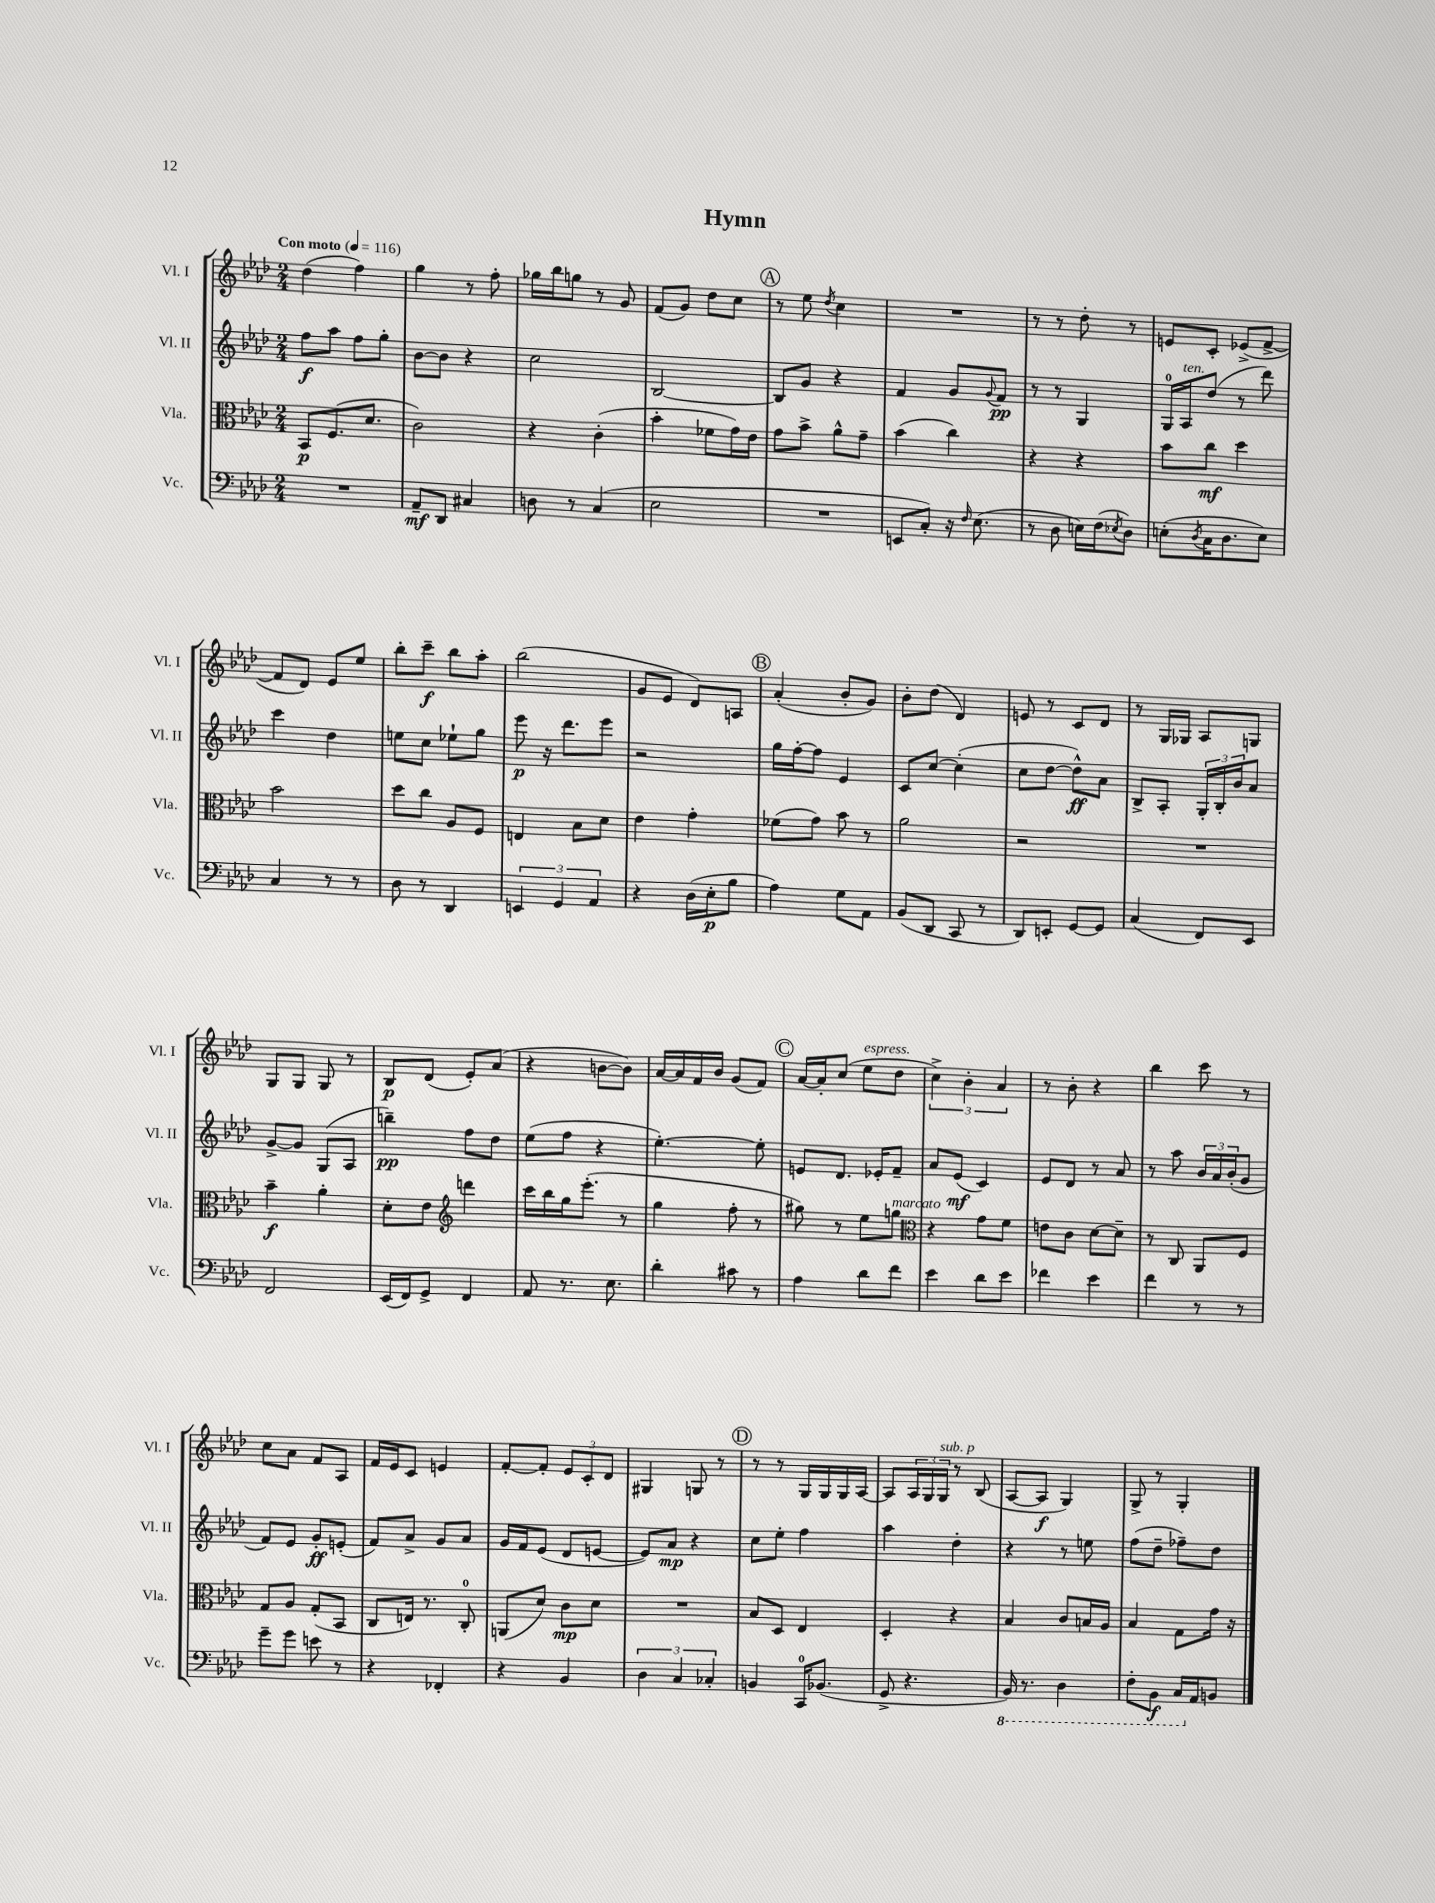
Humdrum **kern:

**kern	**dynam	**kern	**dynam	**kern	**dynam	**kern	**dynam
*part4	*part4	*part3	*part3	*part2	*part2	*part1	*part1
*staff4	*staff4	*staff3	*staff3	*staff2	*staff2	*staff1	*staff1
*I"Vc.	*	*I"Vla.	*	*I"Vl. II	*	*I"Vl. I	*
*I'Vc.	*	*I'Vla.	*	*I'Vl. II	*	*I'Vl. I	*
*clefF4	*	*clefC3	*	*clefG2	*	*clefG2	*
*k[b-e-a-d-]	*	*k[b-e-a-d-]	*	*k[b-e-a-d-]	*	*k[b-e-a-d-]	*
*M2/4	*	*M2/4	*	*M2/4	*	*M2/4	*
*MM116	*	*MM116	*	*MM116	*	*MM116	*
=1	=1	=1	=1	=1	=1	=1	=1
!	!	!	!	!	!	!LO:TX:a:B:t=Con moto	!
2r	.	8BB-/L	p	8ff\L	f	(4dd-\	.
.	.	(8.F/	.	8aa-\J	.	.	.
.	.	.	.	8ff\L	.	4ff\)	.
.	.	8.d-/J	.	.	.	.	.
.	.	.	.	8gg'\J	.	.	.
=2	=2	=2	=2	=2	=2	=2	=2
8AA-~/L	mf	2c\)	.	[8b-\L	.	4gg\	.
8DD-/J	.	.	.	8b-\J]	.	.	.
4C#X/	.	.	.	4r	.	8r	.
.	.	.	.	.	.	8ff'\	.
=3	=3	=3	=3	=3	=3	=3	=3
8Dn\	.	4r	.	2cc\	.	16gg-X\LL	.
.	.	.	.	.	.	16bb-\J	.
8r	.	.	.	.	.	8ggn\J	.
(4C/	.	(4c'\	.	.	.	8r	.
.	.	.	.	.	.	8g/	.
=4	=4	=4	=4	=4	=4	=4	=4
2E-\	.	4b-'\	.	[2B-/	.	(8f/L	.
.	.	.	.	.	.	8g/J)	.
.	.	8f-X\L	.	.	.	8dd-\L	.
.	.	16g\L)	.	.	.	8cc\J	.
.	.	16e-\JJ	.	.	.	.	.
!!LO:REH:place=s1:t=A
=5	=5	=5	=5	=5	=5	=5	=5
2r	.	8g\L	.	8B-/L]	.	8r	.
.	.	8b-^\J	.	8g/J	.	8ee-\	.
.	.	.	.	.	.	8qdd-/	.
.	.	8a-^^\L	.	4r	.	4cc\	.
.	.	8g~\J	.	.	.	.	.
=6	=6	=6	=6	=6	=6	=6	=6
8EEn/L	.	(4b-\	.	4f/	.	2r	.
8C'/J)	.	.	.	.	.	.	.
16r	.	4cc\)	.	8g/L	.	.	.
16qqF/	.	.	.	.	.	.	.
(8.E-\	.	.	.	.	.	.	.
.	.	.	.	8qqg/	.	.	.
.	.	.	.	8f/J	pp	.	.
=7	=7	=7	=7	=7	=7	=7	=7
8r	.	4r	.	8r	.	8r	.
8D-\	.	.	.	8r	.	8r	.
16En\LL)	.	4r	.	4G/	.	8dd-'\	.
(16F\J	.	.	.	.	.	.	.
8qE-X/	.	.	.	.	.	.	.
8D-\J)	.	.	.	.	.	8r	.
=8	=8	=8	=8	=8	=8	=8	=8
(8En'\L	.	8b-\L	.	16G/LL	.	8en/L	.
!	!	!	!	!LO:TX:a:i:t=ten.	!	!	!
.	.	.	.	16A-/J	.	.	.
8qD-/	.	.	.	.	.	.	.
16C\K	.	8cc\J	mf	(8dd-/J	.	8c'/J	.
8.D-\	.	.	.	.	.	.	.
.	.	4dd-\	.	8r	.	(8e-X^/L	.
8E\J)	.	.	.	8ddd-\)	.	[8f^/J	.
!!LO:LB:g=z
=9	=9	=9	=9	=9	=9	=9	=9
4C/	.	2b-\	.	4ccc\	.	8f/L]	.
.	.	.	.	.	.	8d-/J)	.
8r	.	.	.	4dd-\	.	8e-/L	.
8r	.	.	.	.	.	8ee-/J	.
=10	=10	=10	=10	=10	=10	=10	=10
8D-\	.	8dd-\L	.	8een\L	.	8bb-'\L	.
8r	.	8cc\J	.	8cc\J	.	8ccc~\J	f
4DD-/	.	8A-/L	.	8ee-X`\L	.	8bb-\L	.
.	.	8F/J	.	8gg\J	.	8aa-'\J	.
=11	=11	=11	=11	=11	=11	=11	=11
6EEn/	.	4En/	.	8eee-\	p	(2bb-\	.
.	.	.	.	16r	.	.	.
6GG/	.	.	.	.	.	.	.
.	.	.	.	8.ddd-\L	.	.	.
.	.	8B-\L	.	.	.	.	.
6AA-/	.	.	.	.	.	.	.
.	.	8d-\J	.	8eee-\J	.	.	.
=12	=12	=12	=12	=12	=12	=12	=12
4r	.	4e-\	.	2r	.	8g/L	.
.	.	.	.	.	.	8e-/J	.
(16D-\LL	.	4g'\	.	.	.	8d-/L)	.
16E-'\J	p	.	.	.	.	.	.
8B-\J	.	.	.	.	.	8An/J	.
!!LO:REH:place=s1:t=B
=13	=13	=13	=13	=13	=13	=13	=13
4A-\)	.	(8f-X\L	.	16gg\LL	.	(4a-'/	.
.	.	.	.	[16ff'\J	.	.	.
.	.	8g\J)	.	8ff\J]	.	.	.
8G\L	.	8b-\	.	4e-/	.	8b-'/L	.
8AA-\J	.	8r	.	.	.	8g/J)	.
=14	=14	=14	=14	=14	=14	=14	=14
(8BB-/L	.	2a-\	.	8c/L	.	8b-'\L	.
8DD-/J	.	.	.	[8cc/J	.	(8dd-\J	.
8CC/	.	.	.	(4cc'\]	.	4d-/)	.
8r	.	.	.	.	.	.	.
=15	=15	=15	=15	=15	=15	=15	=15
8DD-/L)	.	2r	.	8cc\L	.	8en/	.
8EEn'/J	.	.	.	[8dd-\J	.	8r	.
[8GG/L	.	.	.	8dd-^^\L])	ff	8c/L	.
8GG/J]	.	.	.	8a-\J	.	8d-/J	.
=16	=16	=16	=16	=16	=16	=16	=16
(4C/	.	2r	.	8B-^/L	.	8r	.
.	.	.	.	8A-'/J	.	16G/LL	.
.	.	.	.	.	.	16G-X/JJ	.
8FF/L)	.	.	.	24G'/LL	.	8A-/L	.
.	.	.	.	24B-'/	.	.	.
.	.	.	.	24b-/J	.	.	.
8EE-/J	.	.	.	8a-/J	.	8Gn/J	.
!!LO:LB:g=z
=17	=17	=17	=17	=17	=17	=17	=17
2FF/	.	4b-~\	f	[8g^/L	.	8G/L	.
.	.	.	.	8g/J]	.	8G/J	.
.	.	4a-'\	.	(8G/L	.	8G/	.
.	.	.	.	8A-/J	.	8r	.
=18	=18	=18	=18	=18	=18	=18	=18
(16EE-/LL	.	8d-'\L	.	4bbn~\)	pp	8B-/L	p
16FF/J)	.	.	.	.	.	.	.
8GG^/J	.	8e-\J	.	.	.	(8d-/J	.
*	*	*clefG2	*	*	*	*	*
4FF/	.	4dddn\	.	8ff\L	.	8e-'/L)	.
.	.	.	.	8dd-\J	.	(8a-/J	.
=19	=19	=19	=19	=19	=19	=19	=19
8AA-/	.	16ccc\LL	.	(8ee-\L	.	4r	.
.	.	16bb-\	.	.	.	.	.
8.r	.	16gg\J	.	8ff\J	.	.	.
.	.	(8.eee-'\J	.	.	.	.	.
.	.	.	.	4r	.	[8bn\L	.
8.E-\	.	.	.	.	.	.	.
.	.	8r	.	.	.	8b\J])	.
=20	=20	=20	=20	=20	=20	=20	=20
4d-'\	.	4gg\	.	[4.ee-'\)	.	[16a-/LL	.
.	.	.	.	.	.	16a-/]	.
.	.	.	.	.	.	16f/	.
.	.	.	.	.	.	16b-/JJ	.
8c#X\	.	8ff'\	.	.	.	(8g/L	.
8r	.	8r	.	8ee-'\]	.	8f/J)	.
!!LO:REH:place=s1:t=C
=21	=21	=21	=21	=21	=21	=21	=21
4A-\	.	8gg#X\)	.	8en/L	.	[16a-/LL	.
.	.	.	.	.	.	16a-'/J]	.
.	.	8r	.	8.d-/J	.	(8cc/J	.
!	!	!	!	!	!	!LO:TX:a:i:t=espress.	!
8d-\L	.	8ee-\L	.	.	.	8ee-\L	.
.	.	.	.	16e-X'/KL	.	.	.
!	!	!LO:TX:a:i:t=marcato	!	!	!	!	!
8f\J	.	8ggn\J	.	8f~/J	.	8dd-\J	.
=22	=22	=22	=22	=22	=22	=22	=22
*	*	*clefC3	*	*	*	*	*
4e-\	.	4r	.	8a-/L	.	6cc^\)	.
.	.	.	.	(8e-/J	mf	.	.
.	.	.	.	.	.	6b-'\	.
8d-\L	.	8g\L	.	4c/)	.	.	.
.	.	.	.	.	.	6a-/	.
8e-\J	.	8f\J	.	.	.	.	.
=23	=23	=23	=23	=23	=23	=23	=23
4f-X\	.	8en\L	.	8e-/L	.	8r	.
.	.	8c\J	.	8d-/J	.	8b-'\	.
4e-\	.	[8d-\L	.	8r	.	4r	.
.	.	8d-~\J]	.	8a-/	.	.	.
=24	=24	=24	=24	=24	=24	=24	=24
4f\	.	8r	.	8r	.	4bb-\	.
.	.	8C/	.	8aa-\	.	.	.
8r	.	8AA-/L	.	24b-/LL	.	8ccc\	.
.	.	.	.	24a-/	.	.	.
.	.	.	.	(24b-'/J	.	.	.
8r	.	8F/J	.	8g/J	.	8r	.
!!LO:LB:g=z
=25	=25	=25	=25	=25	=25	=25	=25
8g~\L	.	8G/L	.	8f/L)	.	8cc\L	.
8g\J	.	8A-/J	.	8e-/J	.	8a-\J	.
8en\	.	(8G'/L	.	8g'/L	ff	8f/L	.
8r	.	8BB-/J	.	(8en'/J	.	8A-/J	.
=26	=26	=26	=26	=26	=26	=26	=26
4r	.	8C/L	.	8f/L)	.	16f/LL	.
.	.	.	.	.	.	16e-/J	.
.	.	16En/Jk)	.	8a-^/J	.	8c/J	.
.	.	8.r	.	.	.	.	.
4FF-X'/	.	.	.	8g/L	.	4en/	.
.	.	8C'/	.	8a-/J	.	.	.
=27	=27	=27	=27	=27	=27	=27	=27
4r	.	(8AAn/L	.	16g/LL	.	[8f'/L	.
.	.	.	.	16f/J	.	.	.
.	.	8d-/J)	.	(8e-/J	.	8f'/J]	.
4BB-/	.	8c\L	mp	8d-/L	.	12e-/L	.
.	.	.	.	.	.	12c'/	.
.	.	8d-\J	.	[8en/J	.	.	.
.	.	.	.	.	.	12d-/J	.
=28	=28	=28	=28	=28	=28	=28	=28
6D-\	.	2r	.	8e/L])	.	4G#X/	.
.	.	.	.	8a-/J	mp	.	.
6C/	.	.	.	.	.	.	.
.	.	.	.	4r	.	8Gn/	.
6C-X'/	.	.	.	.	.	.	.
.	.	.	.	.	.	8r	.
!!LO:REH:place=s1:t=D
=29	=29	=29	=29	=29	=29	=29	=29
4BBn/	.	8B-/L	.	8cc\L	.	8r	.
.	.	8D-/J	.	8ee-'\J	.	8r	.
16CC/KL	.	4E-/	.	4ff\	.	16G/LL	.
(8.BB-X/J	.	.	.	.	.	16G/	.
.	.	.	.	.	.	16G/	.
.	.	.	.	.	.	[16A-/JJ	.
=30	=30	=30	=30	=30	=30	=30	=30
8GG^/	.	4D-'/	.	4aa-\	.	8A-/L]	.
4.r	.	.	.	.	.	24A-/L	.
.	.	.	.	.	.	24G/	.
!	!	!	!	!	!	!LO:TX:a:i:t=sub. p	!
.	.	.	.	.	.	24G/JJ	.
.	.	4r	.	4dd-'\	.	8r	.
.	.	.	.	.	.	(8B-/	.
=31	=31	=31	=31	=31	=31	=31	=31
*8ba	*	*	*	*	*	*	*
16BBB-/)	.	4B-/	.	4r	.	[8A-/L	.
8.r	.	.	.	.	.	.	.
.	.	.	.	.	.	8A-/J]	f
4DD-\	.	8c/L	.	8r	.	4G/)	.
.	.	16Bn/L	.	8een\	.	.	.
.	.	16A-/JJ	.	.	.	.	.
=32	=32	=32	=32	=32	=32	=32	=32
8FF'\L	.	4B-/	.	(8ff\L	.	8G^/	.
8BBB-\J	f	.	.	8dd-~\J	.	8r	.
16CC/LL	.	8G\L	.	8ff-X~\L)	.	4G'/	.
*X8ba	*	*	*	*	*	*	*
16AA-/J	.	.	.	.	.	.	.
8BBn/J	.	16g\Jk	.	8dd-\J	.	.	.
.	.	16r	.	.	.	.	.
==	==	==	==	==	==	==	==
*-	*-	*-	*-	*-	*-	*-	*-
